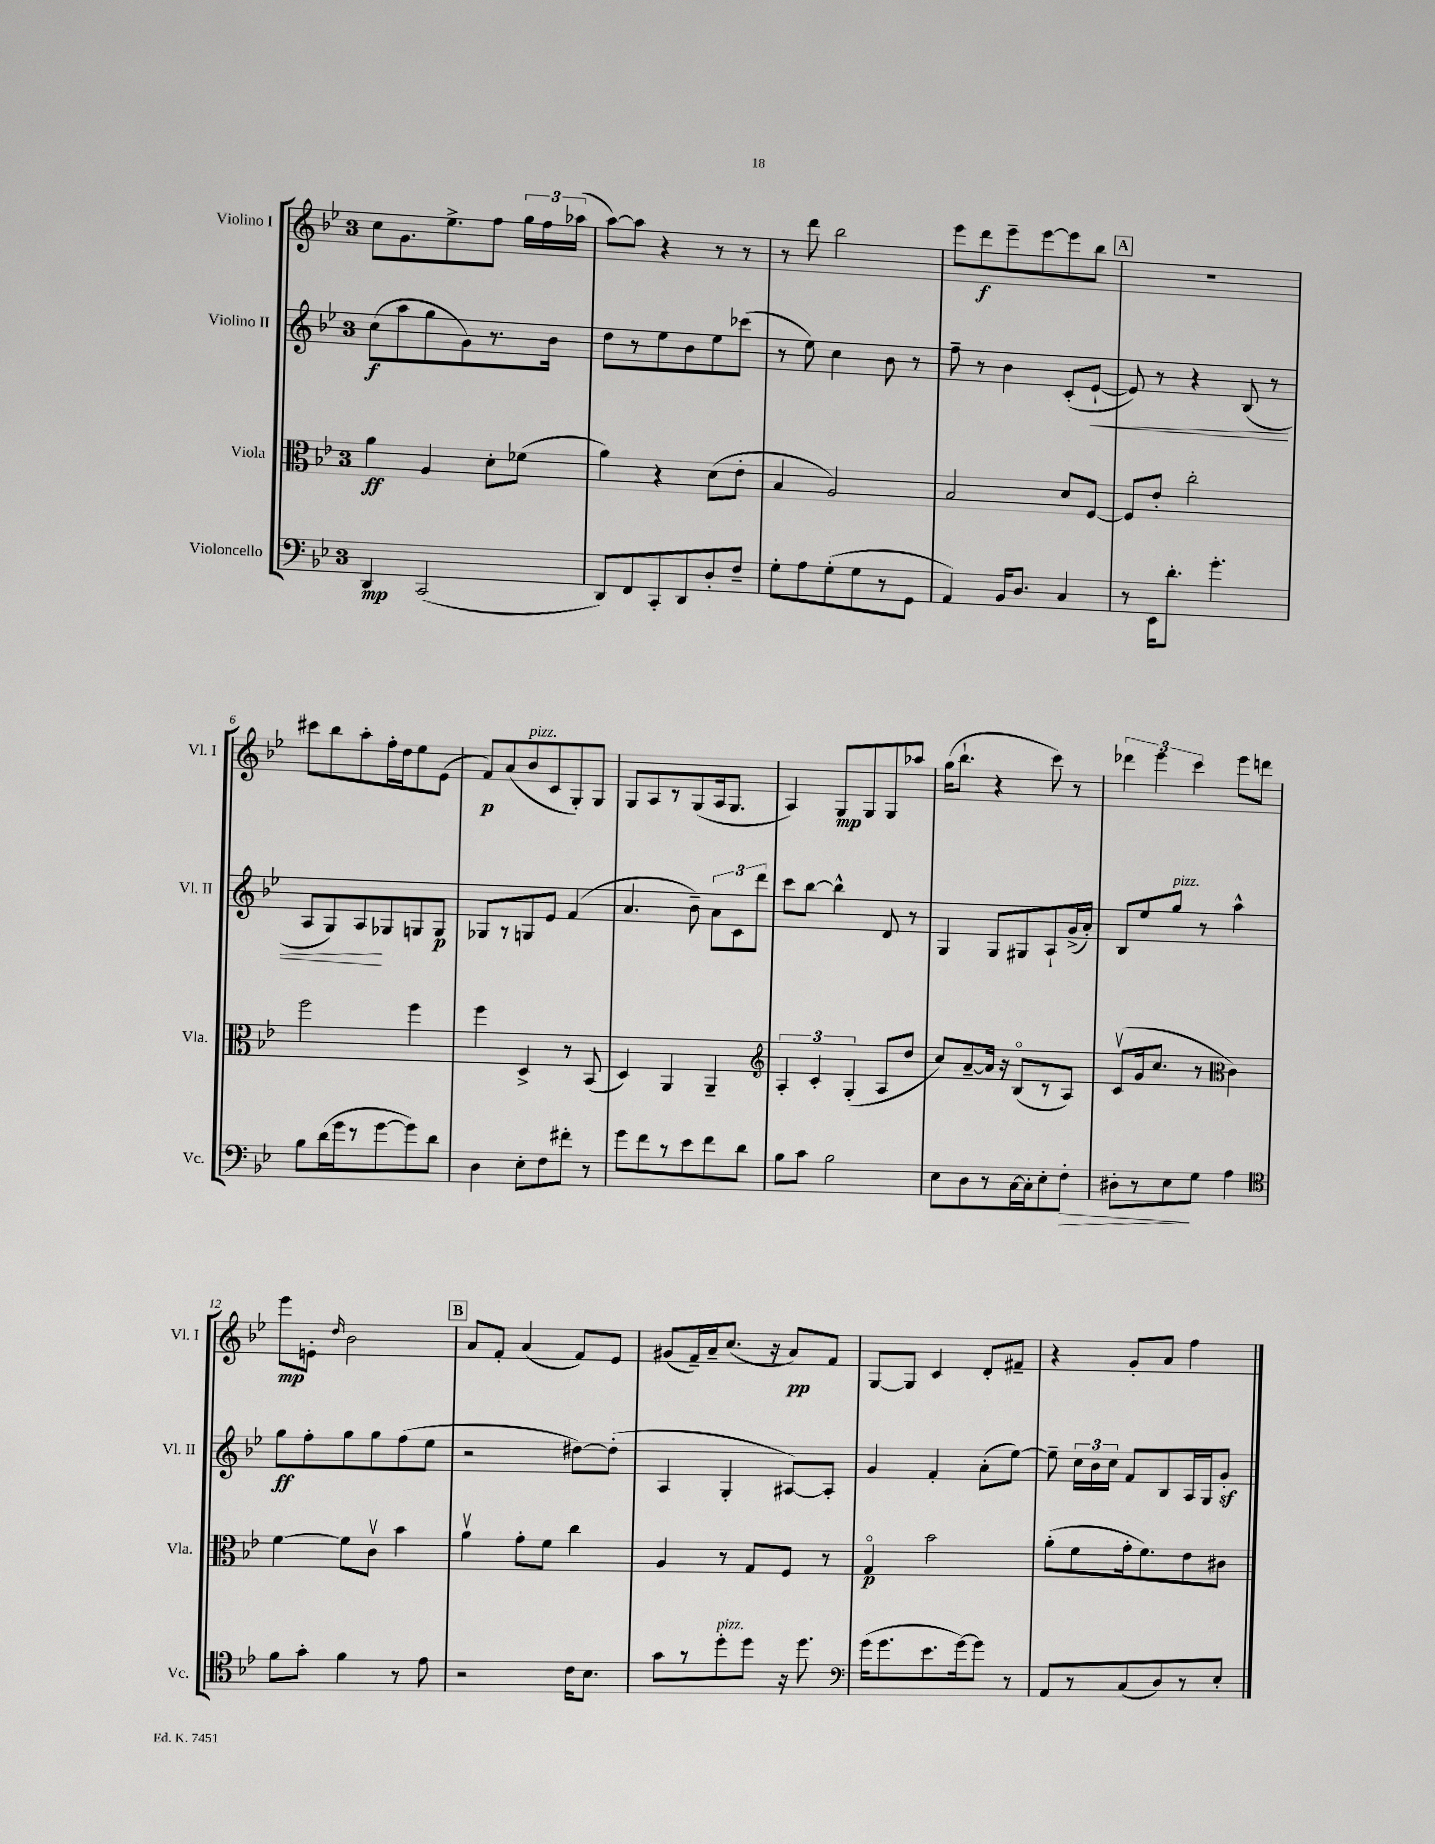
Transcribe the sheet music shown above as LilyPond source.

<<
\new StaffGroup <<
\new Staff = "s0" \with { instrumentName = "Violino I" shortInstrumentName = "Vl. I" } {
    \clef treble \key bes \major \once \override Staff.TimeSignature.style = #'single-digit \time 3/4
    \autoBeamOff c''8[ g'8. ees''8.-> f''8] \tuplet 3/2 { g''16[ f''16 aes''16]( } |
    a''8[~) a''8] r4 r8 r8 |
    r8 d'''8 bes''2 |
    ees'''8[ d'''8\f ees'''8-- ees'''8~ ees'''8 bes''8] |
    \mark \markup { \box "A" } R2. |
    cis'''8[ bes''8 a''8-. f''16-. d''16 ees''8 ees'8]( |
    f'8[\p) a'8( bes'8^\markup { \italic "pizz." } c'8 g8-.) g8] |
    g8[ a8 r8 g8( a16 g8.] |
    a4) g8[\mp g8 g8 aes''8] |
    g''16[( bes''8.]-! r4 c'''8) r8 |
    \tuplet 3/2 { des'''4 ees'''4 c'''4 } ees'''8[ d'''8] |
    ees'''8[\mp e'8]-. \grace { d''16 } bes'2 |
    \mark \markup { \box "B" } a'8[ f'8]-. a'4( f'8[) ees'8] |
    gis'8[( f'16--) a'16-- c''8.]( r16 a'8[\pp) f'8] |
    g8[~ g8] c'4 d'8[-. fis'8]-- |
    r4 g'8[-. a'8] f''4 \bar "|." |
}
\new Staff = "s1" \with { instrumentName = "Violino II" shortInstrumentName = "Vl. II" } {
    \clef treble \key bes \major \once \override Staff.TimeSignature.style = #'single-digit \time 3/4
    \autoBeamOff c''8[\f( a''8 g''8 g'8) r8. bes'16] |
    d''8[ r8 ees''8 bes'8 ees''8 ces'''8]( |
    r8 ees''8) c''4 bes'8 r8 |
    f''8-- r8 bes'4 c'8[-.( ees'8]~-!\< |
    \mark \markup { \box "A" } ees'8) r8 r4 bes8( r8 |
    a8[ g8) a8\! ges8 g8 g8]\p |
    ges8[ r8 g8 ees'8] f'4( |
    a'4. bes'8--) \tuplet 3/2 { a'8[ c'8 d'''8] } |
    c'''8[ bes''8]~ bes''4-^ d'8 r8 |
    g4 g8[ gis8 a8-! g'16->( a'16]-.) |
    bes8[ ees''8 g''8]^\markup { \italic "pizz." } r8 a''4-^ |
    g''8[\ff f''8-. g''8 g''8 f''8( ees''8] |
    \mark \markup { \box "B" } r2 dis''8[~) dis''8]-.( |
    a4 g4-. ais8[~) ais8]-. |
    g'4 f'4-. a'8[-.( ees''8]~) |
    ees''8-- \tuplet 3/2 { c''16[ bes'16 c''16] } f'8[ bes8 a16 g16 g'8]-.\sf \bar "|." |
}
\new Staff = "s2" \with { instrumentName = "Viola" shortInstrumentName = "Vla." } {
    \clef alto \key bes \major \once \override Staff.TimeSignature.style = #'single-digit \time 3/4
    \autoBeamOff a'4\ff a4 d'8[-. fes'8]( |
    a'4) r4 d'8[( ees'8]-. |
    bes4 a2) |
    bes2 d'8[ f8]~ |
    \mark \markup { \box "A" } f8[ ees'8]-. c''2-. |
    f''2 f''4 |
    f''4 d4-> r8 bes,8( |
    d4) a,4 a,4-- |
    \clef treble \tuplet 3/2 { a4-. c'4-. g4-.( } a8[ d''8] |
    c''8[) a'8~-- a'16] r16 bes8[\flageolet( r8 a8]) |
    c'8[\upbow( g'16 c''8.] r8 \clef alto c'4) |
    f'4~ f'8[ c'8]\upbow bes'4 |
    \mark \markup { \box "B" } a'4\upbow g'8[-. f'8] c''4 |
    a4 r8 g8[ f8] r8 |
    g4\flageolet\p bes'2 |
    a'8[-.( f'8 g'16-. f'8.) ees'8 cis'8] \bar "|." |
}
\new Staff = "s3" \with { instrumentName = "Violoncello" shortInstrumentName = "Vc." } {
    \clef bass \key bes \major \once \override Staff.TimeSignature.style = #'single-digit \time 3/4
    \autoBeamOff d,4\mp c,2( |
    d,8[) f,8 c,8-. d,8 d8-. f8]-- |
    g8[-. a8 g8-.( g8 r8 g,8] |
    a,4) bes,16[ d8.] c4 |
    \mark \markup { \box "A" } r8 ees,16[ d'8.]-. g'4.-. |
    bes8[ d'16( g'16 r8 g'8~ g'8) d'8] |
    d4 ees8[-. f8 fis'8]-. r8 |
    g'8[ f'8 r8 ees'8 f'8 d'8] |
    bes8[ c'8] bes2 |
    ees8[ d8 r8 c16~ c16-. ees8-. f8]-.\> |
    dis8[-. r8 ees8\! g8] a4 |
    \clef tenor f'8[ g'8]-. f'4 r8 ees'8 |
    \mark \markup { \box "B" } r2 c'16[ bes8.] |
    g'8[ r8 d''8-.^\markup { \italic "pizz." } d''8] r16 d''8. |
    \clef bass g'16[( g'8. ees'8. g'16~) g'8] r8 |
    a,8[ r8 c8( d8) r8 ees8]-. \bar "|." |
}
>>
>>
